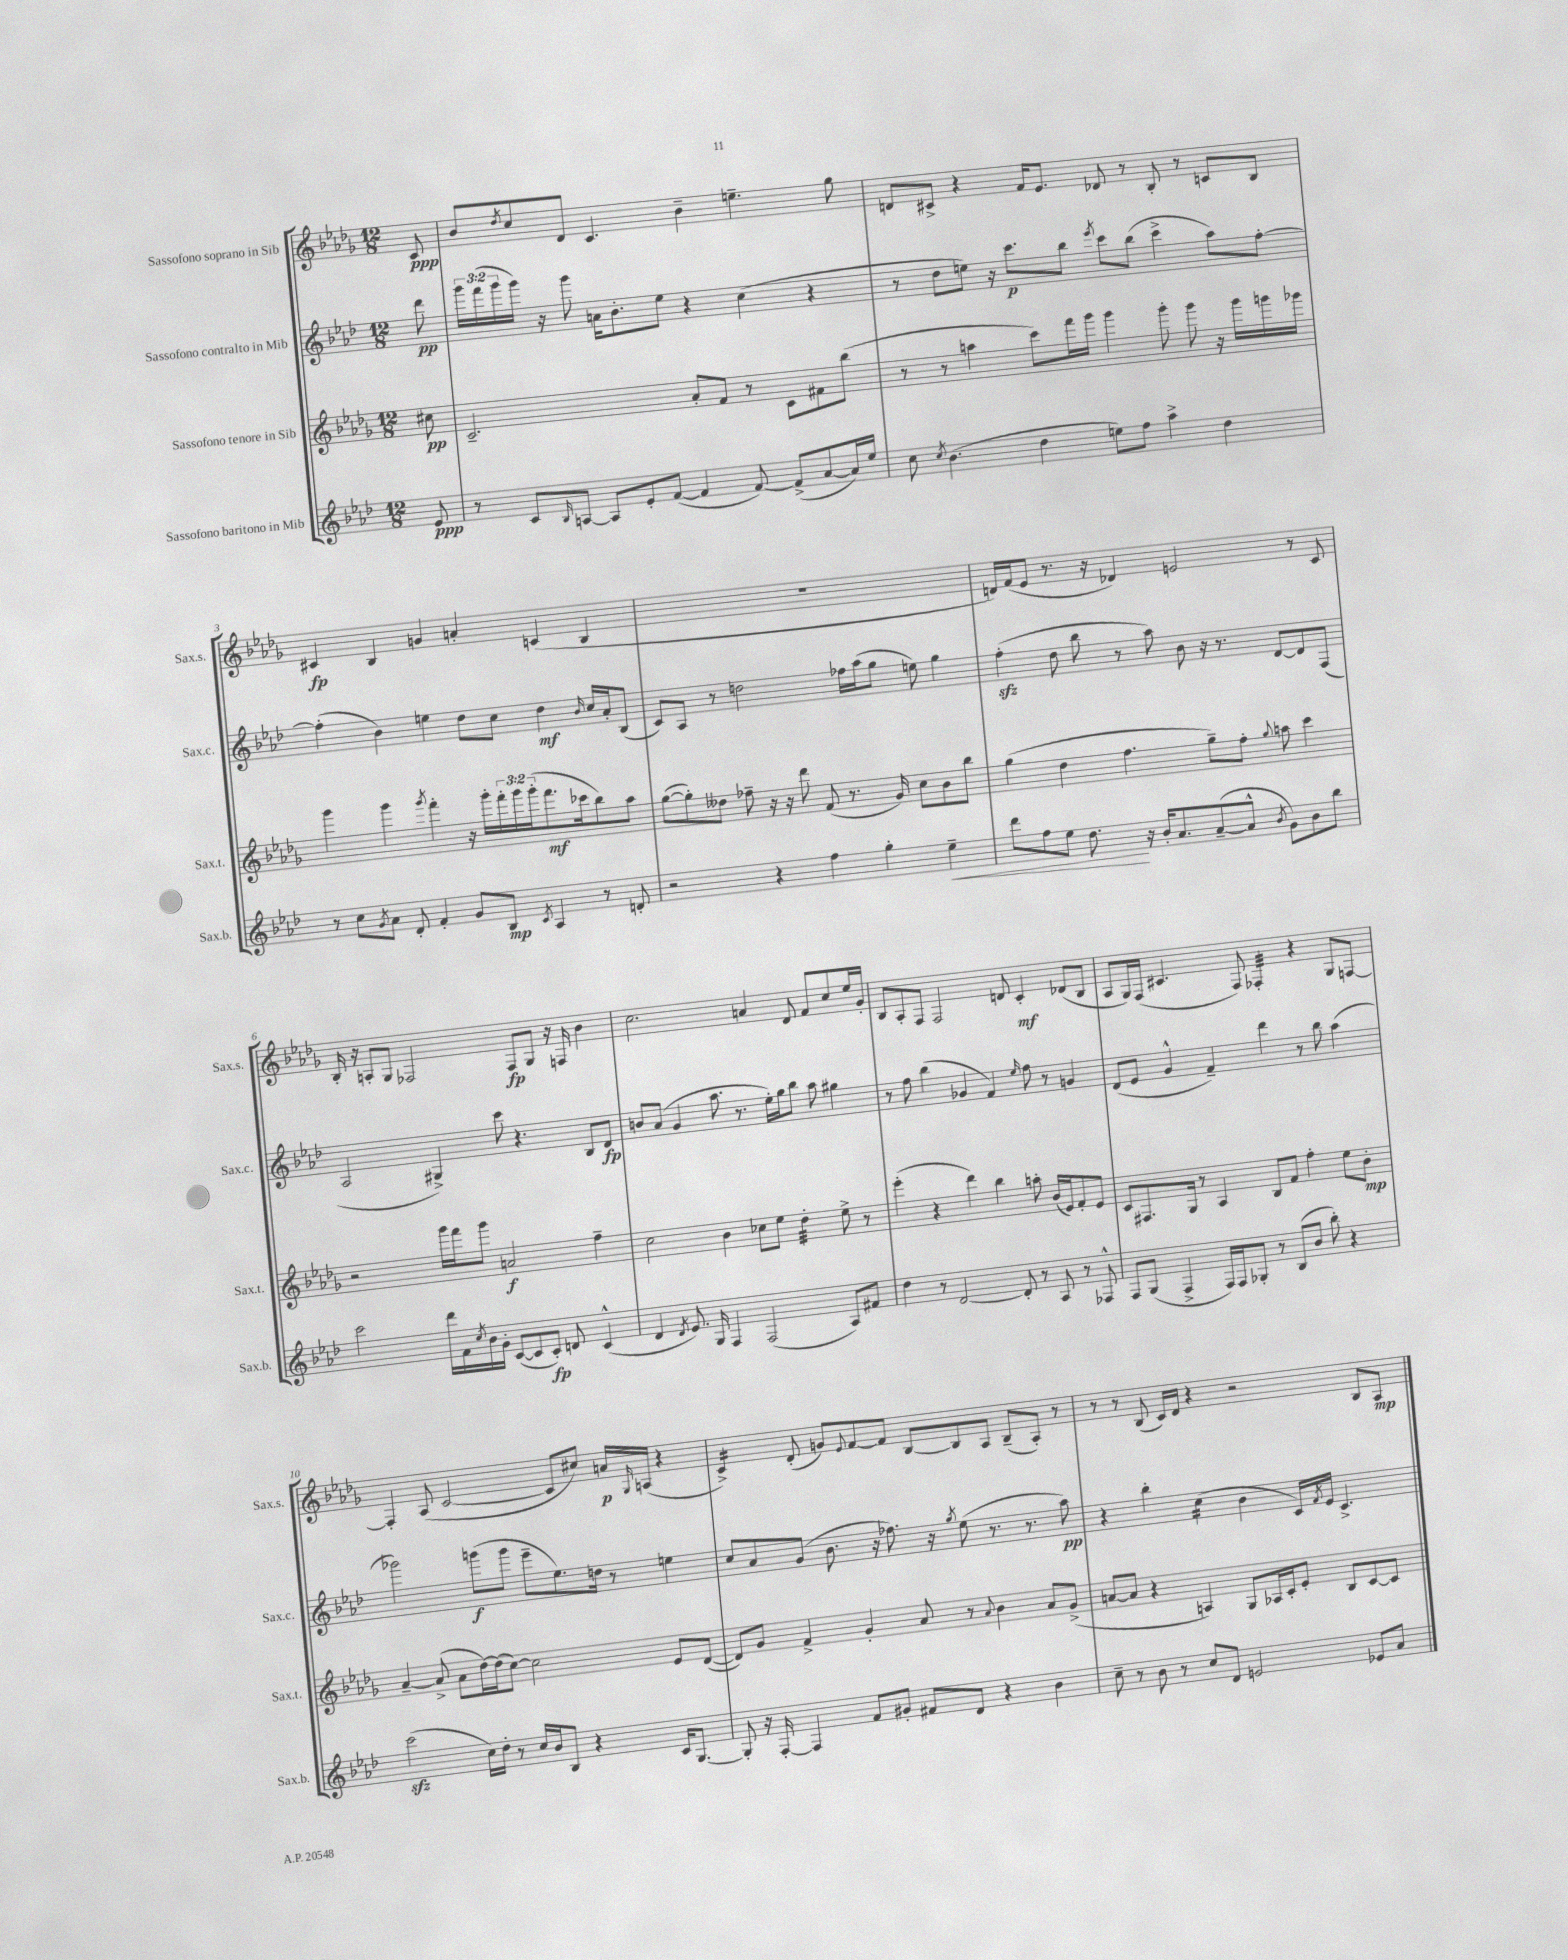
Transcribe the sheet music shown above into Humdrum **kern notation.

**kern	**kern	**kern	**kern
*staff4	*staff3	*staff2	*staff1
*clefG2	*clefG2	*clefG2	*clefG2
*k[b-e-a-d-]	*k[b-e-a-d-g-]	*k[b-e-a-d-]	*k[b-e-a-d-g-]
*M12/8	*M12/8	*M12/8	*M12/8
8e-	8cc#	8ddd-	8c
=	=	=	=
8r	2.c~	24ggg	8b-
.	.	(24fff	.
.	.	24ggg	.
.	.	.	8qdd-
8c	.	16ggg)	8cc
.	.	16r	.
16qqB-	.	.	.
[8A	.	8ggg	8d-
8A]	.	16a	4.c
.	.	8.b-'	.
8e-'	.	.	.
([8f	.	8ee-	.
4f]	8a-'	4r	4b-~
.	8f	.	.
[8f)	8r	(4cc	4.ee~
(8f^]	8c	.	.
[8a-	8f#	4r	.
16a-])	(8bb-	.	8gg-
16ee-	.	.	.
=	=	=	=
8cc	8r	8r	8d
8qcc	.	.	.
(4.b-	8r	8dd-	8c#^
.	4aa	8ee)	4r
.	.	16r	.
.	.	8.ccc	.
4dd-	8ccc)	.	16f
.	.	.	8.e-
.	16fff	8bb-	.
.	16ggg-	.	.
.	.	8qeee-	.
8ee)	4ggg-	8ccc	8d-
8ff	.	(8bb-	8r
4aa-^	8ggg-'	4ccc^	8B-'
.	8ggg-	.	8r
4dd-	16r	8aa-)	8c
.	16ggg-	.	.
.	16ggg	[8ff'	8B-
.	16ggg-	.	.
=	=	=	=
8r	4ggg-	(4ff']	4c#
8cc	.	.	.
8qg	.	.	.
8a-	4ggg-	4b-)	4B-
8d-'	.	.	.
.	8qggg-	.	.
4f'	4fff'	4ee	4g
8g	16r	8dd-	4a'
.	16ggg-'	.	.
8B-	24fff'	8cc	.
.	24ggg-	.	.
.	(24ggg-'	.	.
8qc	.	.	.
4A-	8.fff	4dd-	(4c
.	16ccc-	.	.
.	.	16qqb-	.
8r	8bb-)	16cc	4B-
.	.	16a-'	.
8d'	8aa-	(8B-	.
=	=	=	=
2r	([8gg-	8c)	1.r
.	8gg-'])	8A-	.
.	8dd--	8r	.
.	8ff-~	2dd	.
4r	16r	.	.
.	16r	.	.
.	8ddd-	.	.
4ff	(8f	.	.
.	8.r	16ff-	.
.	.	(16aa-	.
4gg'	.	8gg	.
.	16g-)	.	.
.	8cc	8ee)	.
4ee-~	8b-	4gg	.
.	8bb-	.	.
=	=	=	=
8ddd-	(4gg-	(4ff'	16d)
.	.	.	(16f
8ff	.	.	8e-
8ee-	4dd-	8dd-	8.r
8.dd-	.	8bb-	.
.	.	.	16r
.	4.ff	8r	4d-)
16r	.	.	.
16b-'	.	8aa-)	.
8.a-	.	.	.
.	.	8b-	2e
([8a-~	8gg-~)	16r	.
.	.	8.r	.
8a-^^]	8ff'	.	.
8qb-	8qqgg-	.	.
8g)	8aa	[8d-	.
8b-	4ccc	8d-]	8r
8bb-	.	(8F	8c
=	=	=	=
2ccc	2r	2A-	16B-'
.	.	.	16r
.	.	.	8A'
.	.	.	8G-
.	.	.	2F-
16ddd-	16ggg-	4G#^)	.
16f	16fff	.	.
8qcc	.	.	.
16b-	8ggg-	.	.
16g'	.	.	.
([8c	2a	8ccc	.
8c]	.	4.r	8F-
8c')	.	.	8G-
8d	.	.	16r
.	.	.	16F
(4c^^	4ff~	8B-	4b-
.	.	8d-	.
=	=	=	=
4d-	2cc	8b	2.cc
.	.	(8a-	.
8qd-	.	.	.
8.e-)	.	4g	.
16G	.	.	.
4F	4b-	8.aa-	.
.	.	8.r	.
(2F	8cc-	.	4a
.	8ee-	16ee-')	.
.	.	16gg	.
.	4dd-'	8bb-	8d-
.	.	8aa-	8f
8A-)	8ee-^	4gg#	8cc
8f#	8r	.	16ee-
.	.	.	16g-'
=	=	=	=
4dd-	(4eee-'	8r	8B-
.	.	8ff	8A-'
8r	4r	(4bb-	8F
[2d-	.	.	2F
.	4ddd-)	4g-	.
.	4bb-	4f)	.
8d-']	.	.	8d
.	.	16qqee-	.
8r	8aa'	8ff	4c'
8A-	(16b-	8r	.
.	16e-)	.	.
8r	8f'	4g	(8d-
8F-^^	8e-	.	8B-
=	=	=	=
8F	8c	(8d-	8A-
(8G	8.F#	8e-	16G-)
.	.	.	(16F
4F^	.	4g^^	4.c#
.	16G-	.	.
.	8r	.	.
16F)	4A-	4f~)	.
16F	.	.	.
8G-'	.	.	8F)
8r	8B-	4ddd-	4F-'
(8B-	8f	.	.
8b-	4ff'	8r	4r
8bb-')	.	8bb-	.
4r	8ee-	(4aa-	8G-
.	8b-'	.	[8F
=	=	=	=
(2ccc	[4a-~	2ggg-)	4F']
.	(8a-^]	.	(8A-
.	8a-	.	[2c
16cc)	[16dd-)	(8ggg	.
16dd-'	(16dd-]	.	.
8r	[8cc)	8ggg	.
16cc	2cc]	8eee-~	.
16b-	.	.	.
8B-	.	8.ee-)	8c]
4r	.	.	8cc#)
.	.	16dd	.
.	.	8r	16a
.	.	.	16qqG-
.	.	.	(16A
16c	8e-	4ee	4r
[8.G	.	.	.
.	([8d-	.	.
=	=	=	=
8G']	8d-])	8cc	4c^)
16r	8g-	8a-	.
[16F'	.	.	.
4F]	4f^	(8g	(8d-'
.	.	8.b-	8g)
.	.	.	8qqe-
8f	4g-'	.	[8f
.	.	16r	.
8g#'	.	8.ff-)	8f]
8f#	8a-	.	[8B-
.	.	16r	.
.	.	8qgg	.
8d-	8r	(8ee-	8B-]
.	8qqa-	.	.
4r	4b-	8.r	8A-
.	.	.	(8B-~
.	.	8.r	.
4b-	8a-	.	8A-')
.	(8g-^	8aa-)	8r
=	=	=	=
8cc~	[8a	4r	8r
8r	8a]	.	8r
8b-	4r	4bb-'	(8B-
8r	.	.	16c)
.	.	.	16d-
8cc	4A)	(4cc	4r
8d-	.	.	.
2e	8G-	4b-	2r
.	16A-	.	.
.	16c'	.	.
.	8e-'	16c)	.
.	.	8qf	.
.	.	16e-	.
.	8B-	4.c^	.
8e-	[8c	.	8B-
8a-	8c]	.	8A-
==	==	==	==
*-	*-	*-	*-
